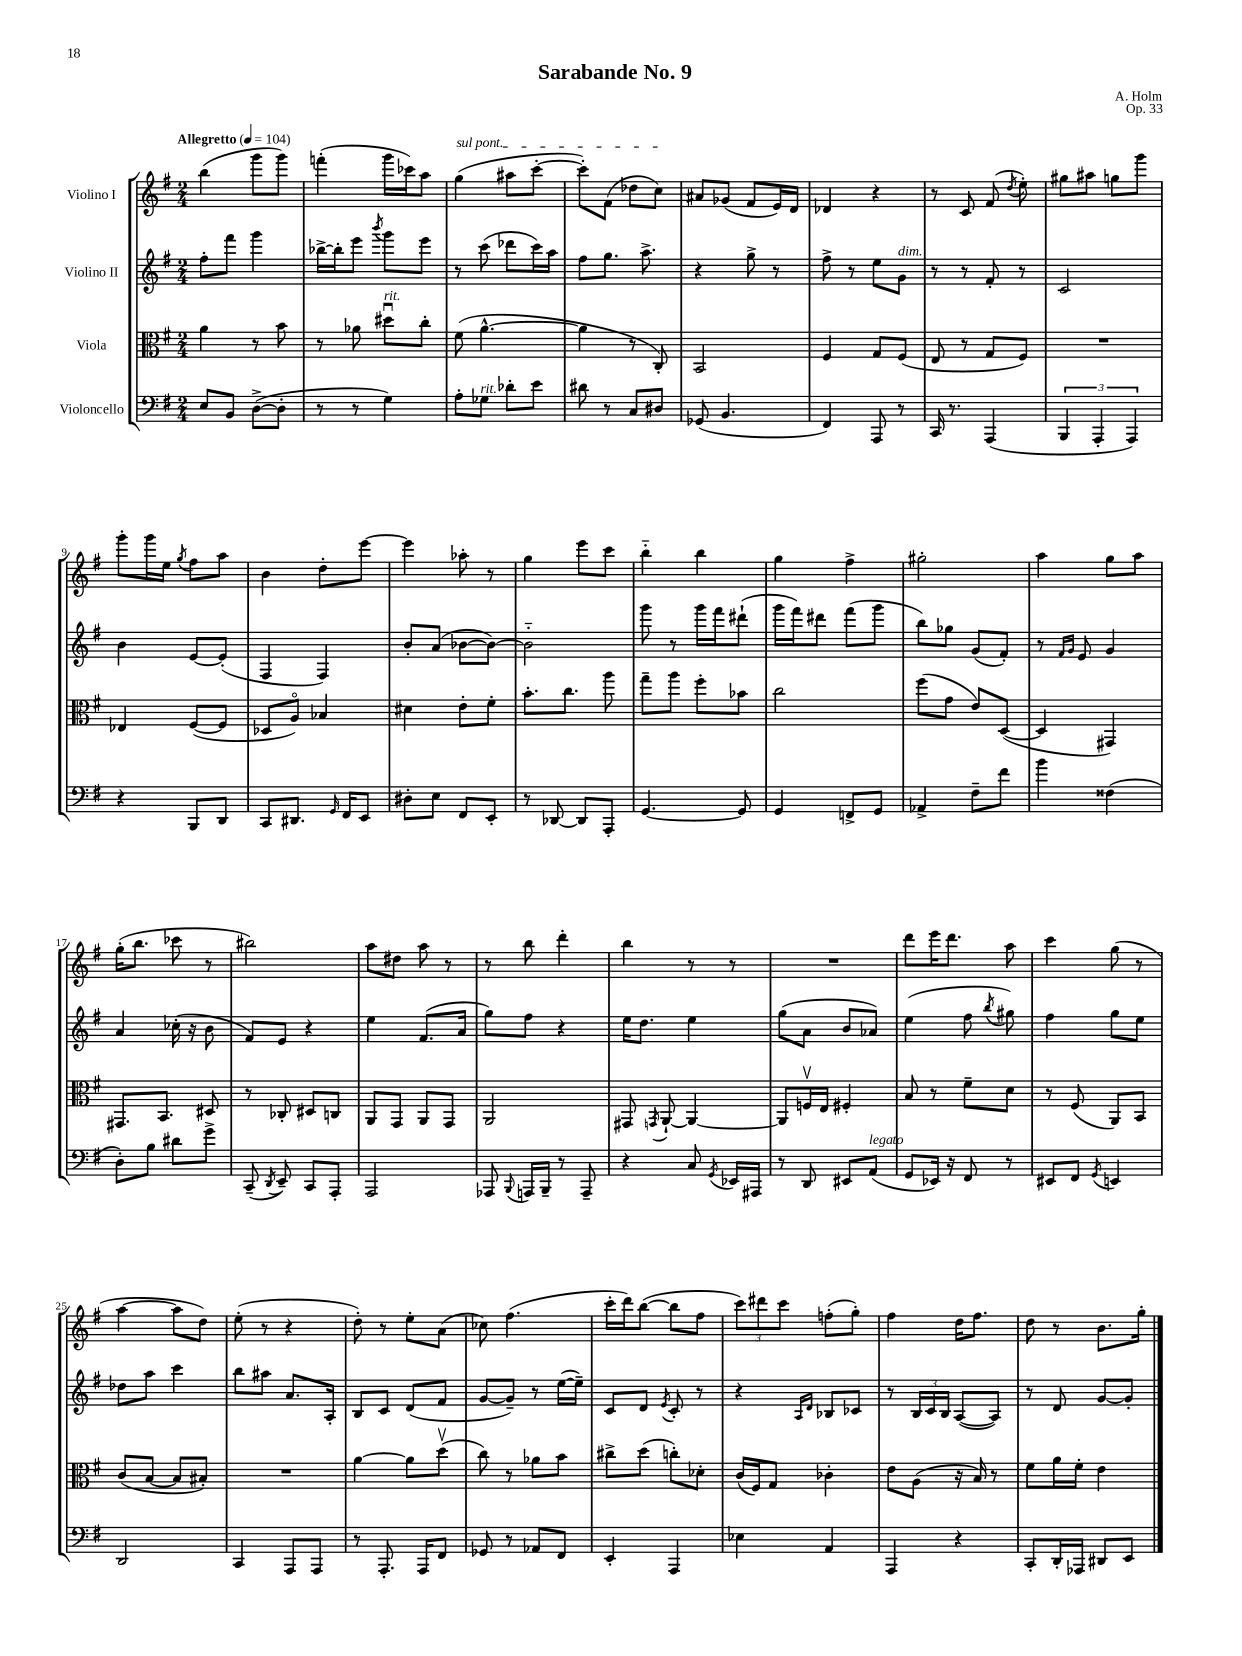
\header { title = "Sarabande No. 9" composer = "A. Holm" opus = "Op. 33" }
<<
\new StaffGroup <<
\new Staff = "s0" \with { instrumentName = "Violino I" } {
    \clef treble \key g \major \numericTimeSignature \time 2/4 \tempo "Allegretto" 4 = 104
    \autoBeamOff b''4( g'''8[ g'''8]) |
    f'''4-.( g'''16[ ces'''16) a''8] |
    \once \override TextSpanner.bound-details.left.text = \markup { \italic "sul pont." } g''4\startTextSpan( ais''8[ c'''8]~-. |
    c'''8[-.) fis'8]( des''8[ c''8]\stopTextSpan) |
    ais'8[ ges'8]( fis'8[ e'16) d'16] |
    des'4 r4 |
    r8 c'8 fis'8( \acciaccatura { d''8 } e''8-.) |
    gis''8[ ais''8] g''8[ g'''8] |
    g'''8[-. g'''16 e''16] \acciaccatura { g''8 } fis''8[ a''8] |
    b'4 d''8[-. e'''8]~ |
    e'''4 aes''8-. r8 |
    g''4 e'''8[ c'''8] |
    b''4-_ b''4 |
    g''4 fis''4-> |
    gis''2-. |
    a''4 g''8[ a''8] |
    g''16[-.( b''8.] ces'''8 r8 |
    bis''2) |
    a''8[ dis''8] a''8 r8 |
    r8 b''8 d'''4-. |
    b''4 r8 r8 |
    R2 |
    d'''8[ e'''16 d'''8.] a''8 |
    c'''4 g''8( r8 |
    a''4~ a''8[ d''8]) |
    e''8-.( r8 r4 |
    d''8-.) r8 e''8[-. a'8]( |
    ces''8) fis''4.( |
    c'''16[-. d'''16) b''8]~( b''8[ fis''8] |
    \tuplet 3/2 { c'''8[) dis'''8 c'''8] } f''8[-.( g''8]-.) |
    fis''4 d''16[ fis''8.] |
    d''8 r8 b'8.[ g''16]-. \bar "|." |
}
\new Staff = "s1" \with { instrumentName = "Violino II" } {
    \clef treble \key g \major \numericTimeSignature \time 2/4
    \autoBeamOff fis''8[-. fis'''8] g'''4 |
    bes''16[~-> bes''16-. e'''8] \acciaccatura { b'''8 } g'''8[ e'''8] |
    r8 c'''8( des'''8[ c'''16) a''16] |
    fis''8[ g''8.] a''8.-> |
    r4 g''8-> r8 |
    fis''8-> r8 e''8[ g'8]^\markup { \italic "dim." } |
    r8 r8 fis'8-. r8 |
    c'2 |
    b'4 e'8[~ e'8]-.( |
    fis4 fis4) |
    b'8[-. a'8]( bes'8[~ bes'8]~) |
    bes'2-_ |
    g'''8 r8 g'''16[ fis'''16 dis'''8]-!( |
    g'''16[ fis'''16) dis'''8] fis'''8[( g'''8] |
    b''8[) ges''8] g'8[( fis'8]-.) |
    r8 \grace { fis'16[ g'16] } e'8 g'4 |
    a'4 ces''16-.( r16 b'8 |
    fis'8[) e'8] r4 |
    e''4 fis'8.[( a'16] |
    g''8[) fis''8] r4 |
    e''16[ d''8.] e''4 |
    g''8[( a'8] b'8[ aes'8]) |
    e''4( fis''8 \acciaccatura { b''8 } gis''8) |
    fis''4 g''8[ e''8] |
    des''8[ a''8] c'''4 |
    b''8[ ais''8] a'8.[ a16]-. |
    b8[ c'8] d'8[( fis'8] |
    g'8[~ g'8]--) r8 e''16[~( e''16]--) |
    c'8[ d'8] \acciaccatura { e'8 } c'8-. r8 |
    r4 \grace { a16[ d'16] } bes8[ ces'8] |
    r8 \tuplet 3/2 { b16[ c'16 b16] } a8[~( a8]) |
    r8 d'8 g'8[~ g'8]-. \bar "|." |
}
\new Staff = "s2" \with { instrumentName = "Viola" } {
    \clef alto \key g \major \numericTimeSignature \time 2/4
    \autoBeamOff a'4 r8 b'8 |
    r8 aes'8 dis''8[\downbow^\markup { \italic "rit." } c''8]-. |
    fis'8( a'4.~-^ |
    a'4 r8 c8-.) |
    b,2 |
    fis4 g8[ fis8]( |
    e8 r8 g8[ fis8]) |
    R2 |
    ees4 fis8[~( fis8] |
    des8[ a8]\flageolet) bes4 |
    dis'4 e'8[-. fis'8]-. |
    b'8.[-. c''8.] a''8 |
    g''8[-- a''8] fis''8[-. bes'8] |
    c''2 |
    fis''8[( g'8] e'8[) d8]~( |
    d4 gis,4) |
    gis,8.[ b,8.] dis8 |
    r8 ces8-. dis8[ c8] |
    a,8[ g,8] a,8[ g,8] |
    a,2 |
    gis,8 \acciaccatura { g,8 } a,8~-! a,4~ |
    a,8[ f16\upbow e16] fis4-. |
    b8 r8 fis'8[-- d'8] |
    r8 fis8( a,8[) b,8] |
    c'8[( b8]~ b8[ bis8]-.) |
    R2 |
    a'4~ a'8[ d''8]\upbow( |
    c''8) r8 aes'8[ b'8] |
    cis''8[-> d''8]( c''8[-.) des'8]-. |
    c'16[( fis16) g8] ces'4-. |
    e'8[ a8]( r16 b16) r8 |
    fis'8[ a'16 fis'16]-. e'4 \bar "|." |
}
\new Staff = "s3" \with { instrumentName = "Violoncello" } {
    \clef bass \key g \major \numericTimeSignature \time 2/4
    \autoBeamOff e8[ b,8] d8[~->( d8]-. |
    r8 r8 g4) |
    a8[-. ges8]^\markup { \italic "rit." } des'8[-. e'8] |
    dis'8 r8 c8[ dis8] |
    ges,8( b,4. |
    fis,4) a,,8 r8 |
    c,16 r8. a,,4( |
    \tuplet 3/2 { b,,4 a,,4-. a,,4) } |
    r4 b,,8[ d,8] |
    c,8[ dis,8.] \grace { g,16 } fis,16[ e,8] |
    dis8[-. e8] fis,8[ e,8]-. |
    r8 des,8~ des,8[ a,,8]-. |
    g,4.~ g,8 |
    g,4 f,8[-> g,8] |
    aes,4-> fis8[-- fis'8] |
    b'4 fisis4( |
    d8[-.) b8] dis'8[ g'8]-> |
    c,8--( \acciaccatura { d,8 } e,8--) c,8[ a,,8]-. |
    a,,2 |
    aes,,8 \appoggiatura { b,,8 } a,,16[ b,,16]-- r8 a,,8-- |
    r4 c8 \acciaccatura { g,8 } ees,16[ ais,,16] |
    r8 d,8 eis,8[ a,8]^\markup { \italic "legato" }( |
    g,8[ ees,16]) r16 fis,8 r8 |
    eis,8[ fis,8] \acciaccatura { g,8 } e,4 |
    d,2 |
    c,4 a,,8[ a,,8] |
    r8 a,,8.-. a,,16[ fis,8] |
    ges,8 r8 aes,8[ fis,8] |
    e,4-. a,,4 |
    ees4 a,4 |
    a,,4 r4 |
    c,8[-. d,16-. aes,,16] dis,8[ e,8] \bar "|." |
}
>>
>>
